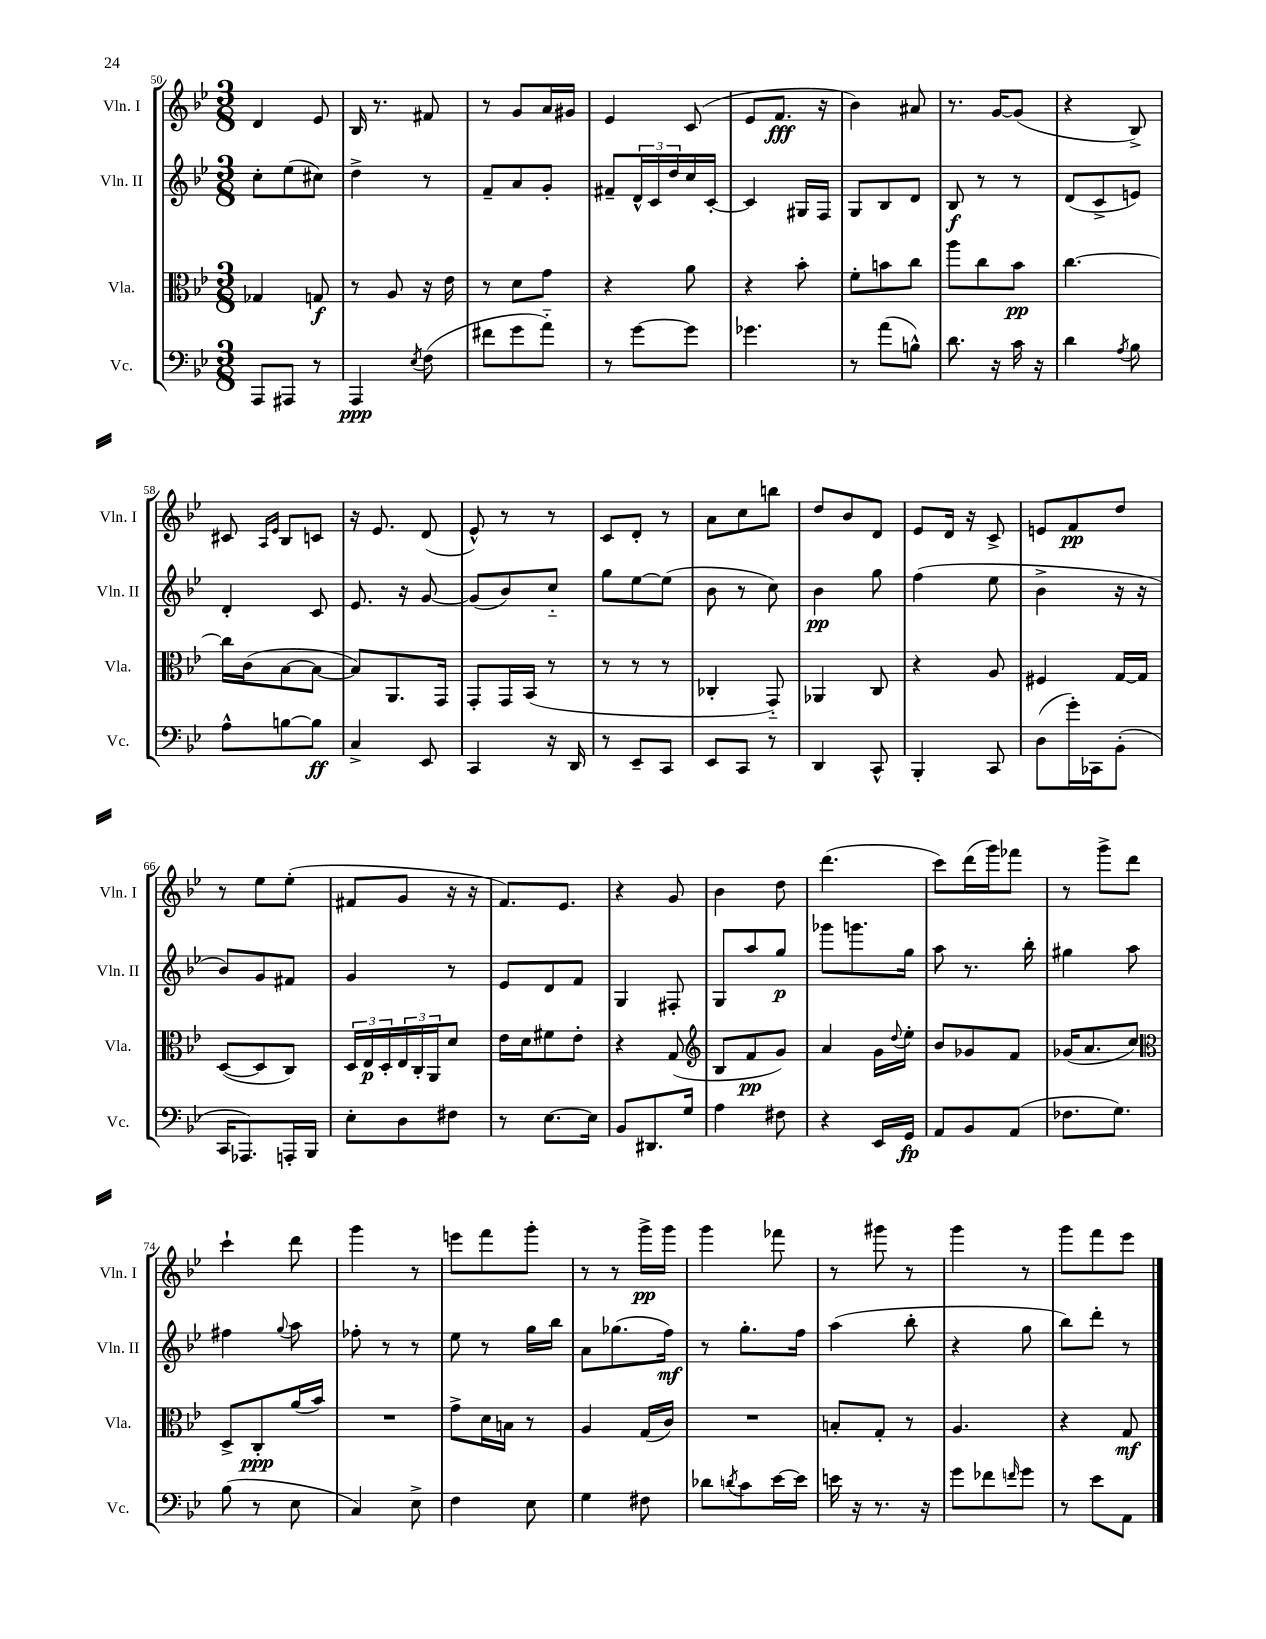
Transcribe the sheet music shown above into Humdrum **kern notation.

**kern	**dynam	**kern	**dynam	**kern	**dynam	**kern	**dynam
*part4	*part4	*part3	*part3	*part2	*part2	*part1	*part1
*staff4	*staff4	*staff3	*staff3	*staff2	*staff2	*staff1	*staff1
*I"Vc.	*	*I"Vla.	*	*I"Vln. II	*	*I"Vln. I	*
*I'Vc.	*	*I'Vla.	*	*I'Vln. II	*	*I'Vln. I	*
*clefF4	*	*clefC3	*	*clefG2	*	*clefG2	*
*k[b-e-]	*	*k[b-e-]	*	*k[b-e-]	*	*k[b-e-]	*
*M3/8	*	*M3/8	*	*M3/8	*	*M3/8	*
=50	=50	=50	=50	=50	=50	=50	=50
8AAA/L	.	4G-X/	.	8cc'\L	.	4d/	.
8AAA#X/J	.	.	.	(8ee-\	.	.	.
8r	.	8Gn/	f	8cc#X\J)	.	8e-/	.
=51	=51	=51	=51	=51	=51	=51	=51
4AAA/	ppp	8r	.	4dd^\	.	16B-/	.
.	.	.	.	.	.	8.r	.
.	.	8A/	.	.	.	.	.
8qE-/	.	.	.	.	.	.	.
(8F\	.	16r	.	8r	.	8f#X/	.
.	.	16e-\	.	.	.	.	.
=52	=52	=52	=52	=52	=52	=52	=52
8f#X\L	.	8r	.	8f~/L	.	8r	.
8g\	.	8d\L	.	8a/	.	8g/L	.
8a\J)	.	8g\J	.	8g'/J	.	16a/L	.
.	.	.	.	.	.	16g#X/JJ	.
=53	=53	=53	=53	=53	=53	=53	=53
8r	.	4r	.	8f#X~/L	.	4e-/	.
[8g\L	.	.	.	24d^^/L	.	.	.
.	.	.	.	24c/	.	.	.
.	.	.	.	24dd/	.	.	.
8g\J]	.	8a\	.	16cc/	.	(8c/	.
.	.	.	.	[16c'/JJ	.	.	.
=54	=54	=54	=54	=54	=54	=54	=54
4.g-X\	.	4r	.	4c/]	.	8e-/L	.
.	.	.	.	.	.	8.f/J	fff
.	.	8b-'\	.	16G#X/LL	.	.	.
.	.	.	.	16F/JJ	.	16r	.
=55	=55	=55	=55	=55	=55	=55	=55
8r	.	8f'\L	.	8G/L	.	4b-\)	.
(8a\L	.	8bn\	.	8B-/	.	.	.
8Bn^^\J)	.	8cc\J	.	8d/J	.	8a#X/	.
=56	=56	=56	=56	=56	=56	=56	=56
8.d\	.	8aa\L	.	8B-/	f	8.r	.
.	.	8cc\	.	8r	.	.	.
16r	.	.	.	.	.	[16g/KL	.
16c\	.	8b-\J	pp	8r	.	(8g/J]	.
16r	.	.	.	.	.	.	.
=57	=57	=57	=57	=57	=57	=57	=57
4d\	.	[4.cc\	.	(8d/L	.	4r	.
.	.	.	.	8c^/	.	.	.
8qA/	.	.	.	.	.	.	.
8B-\	.	.	.	8en/J)	.	8B-^/)	.
!!LO:LB:g=z
=58	=58	=58	=58	=58	=58	=58	=58
8A^^\L	.	16cc\LL]	.	4d'/	.	8c#X/	.
.	.	(16c\J	.	.	.	.	.
.	.	.	.	.	.	16qqA/LL	.
.	.	.	.	.	.	16qqe-/JJ	.
[8Bn\	.	[8B-\	.	.	.	8B-/L	.
8B\J]	ff	8B-\J_	.	8c/	.	8cn/J	.
=59	=59	=59	=59	=59	=59	=59	=59
4C^/	.	8B-/L])	.	8.e-/	.	16r	.
.	.	.	.	.	.	8.e-/	.
.	.	8.AA/	.	.	.	.	.
.	.	.	.	16r	.	.	.
8EE-/	.	.	.	[8g/	.	(8d/	.
.	.	16GG/Jk	.	.	.	.	.
=60	=60	=60	=60	=60	=60	=60	=60
4CC/	.	8GG'/L	.	(8g/L]	.	8e-^^/)	.
.	.	16GG/L	.	8b-/)	.	8r	.
.	.	(16BB-/JJ	.	.	.	.	.
16r	.	8r	.	8cc/J	.	8r	.
16DD/	.	.	.	.	.	.	.
=61	=61	=61	=61	=61	=61	=61	=61
8r	.	8r	.	8gg\L	.	8c/L	.
8EE-~/L	.	8r	.	[8ee-\	.	8d'/J	.
8CC/J	.	8r	.	(8ee-\J]	.	8r	.
=62	=62	=62	=62	=62	=62	=62	=62
8EE-/L	.	4C-X'/	.	8b-\	.	8a\L	.
8CC/J	.	.	.	8r	.	8cc\	.
8r	.	8GG/)	.	8cc\)	.	8bbn\J	.
=63	=63	=63	=63	=63	=63	=63	=63
4DD/	.	4AA-X/	.	4b-\	pp	8dd/L	.
.	.	.	.	.	.	8b-/	.
8CC^^/	.	8C/	.	8gg\	.	8d/J	.
=64	=64	=64	=64	=64	=64	=64	=64
4BBB-'/	.	4r	.	(4ff\	.	8e-/L	.
.	.	.	.	.	.	16d/Jk	.
.	.	.	.	.	.	16r	.
8CC/	.	8A/	.	8ee-\	.	8c^/	.
=65	=65	=65	=65	=65	=65	=65	=65
(8D\L	.	4F#X/	.	4b-^\	.	8en/L	.
16g'\L)	.	.	.	.	.	8f/	pp
16CC-X\J	.	.	.	.	.	.	.
(8BB-'\J	.	[16G/LL	.	16r	.	8dd/J	.
.	.	16G/JJ]	.	16r	.	.	.
!!LO:LB:g=z
=66	=66	=66	=66	=66	=66	=66	=66
16CC/KL	.	([8D/L	.	8b-/L)	.	8r	.
8.AAA-X/)	.	.	.	.	.	.	.
.	.	8D/]	.	8g/	.	8ee-\L	.
16AAAn'/L	.	8C/J)	.	8f#X/J	.	(8ee-'\J	.
16BBB-/JJ	.	.	.	.	.	.	.
=67	=67	=67	=67	=67	=67	=67	=67
8E-'\L	.	24D/LL	.	4g/	.	8f#X/L	.
.	.	24E-/	p	.	.	.	.
.	.	24D'/	.	.	.	.	.
8D\	.	24E-/	.	.	.	8g/J	.
.	.	24C'/	.	.	.	.	.
.	.	24AA/J	.	.	.	.	.
8F#X\J	.	8d/J	.	8r	.	16r	.
.	.	.	.	.	.	16r	.
=68	=68	=68	=68	=68	=68	=68	=68
8r	.	16e-\LL	.	8e-/L	.	8.f/L)	.
.	.	16d\J	.	.	.	.	.
[8.E-\L	.	8f#X\	.	8d/	.	.	.
.	.	.	.	.	.	8.e-/J	.
.	.	8e-'\J	.	8f/J	.	.	.
16E-\Jk]	.	.	.	.	.	.	.
=69	=69	=69	=69	=69	=69	=69	=69
8BB-/L	.	4r	.	4G/	.	4r	.
8.DD#X/	.	.	.	.	.	.	.
.	.	(8G/	.	8F#X'/	.	8g/	.
16G/Jk	.	.	.	.	.	.	.
=70	=70	=70	=70	=70	=70	=70	=70
*	*	*clefG2	*	*	*	*	*
4A\	.	8B-/L	.	8G/L	.	4b-\	.
.	.	8f/	pp	8aa/	.	.	.
8F#X\	.	8g/J)	.	8gg/J	p	8dd\	.
=71	=71	=71	=71	=71	=71	=71	=71
4r	.	4a/	.	8ggg-X\L	.	(4.ddd\	.
.	.	.	.	8.gggn\	.	.	.
16EE-/LL	.	16g\LL	.	.	.	.	.
.	.	8qqdd/	.	.	.	.	.
16GG/JJ	fp	16ee-'\JJ	.	16gg\Jk	.	.	.
=72	=72	=72	=72	=72	=72	=72	=72
8AA/L	.	8b-/L	.	8aa\	.	8ccc\L)	.
8BB-/	.	8g-X/	.	8.r	.	(16ddd\L	.
.	.	.	.	.	.	16ggg\J)	.
(8AA/J	.	8f/J	.	.	.	8fff-X\J	.
.	.	.	.	16bb-'\	.	.	.
=73	=73	=73	=73	=73	=73	=73	=73
8.F-X\L	.	(16g-X/KL	.	4gg#X\	.	8r	.
.	.	8.a/	.	.	.	.	.
.	.	.	.	.	.	8ggg^\L	.
8.G\J)	.	.	.	.	.	.	.
.	.	8cc/J)	.	8aa\	.	8ddd\J	.
!!LO:LB:g=z
=74	=74	=74	=74	=74	=74	=74	=74
*	*	*clefC3	*	*	*	*	*
(8B-\	.	8D^/L	.	4ff#X\	.	4ccc`\	.
8r	.	8C'/	ppp	.	.	.	.
.	.	.	.	8qqgg/	.	.	.
8E-\	.	(16a/L	.	8aa\	.	8ddd\	.
.	.	16b-/JJ)	.	.	.	.	.
=75	=75	=75	=75	=75	=75	=75	=75
4C/)	.	4.r	.	8ff-X'\	.	4ggg\	.
.	.	.	.	8r	.	.	.
8E-^\	.	.	.	8r	.	8r	.
=76	=76	=76	=76	=76	=76	=76	=76
4F\	.	8g^\L	.	8ee-\	.	8eeen\L	.
.	.	16d\L	.	8r	.	8fff\	.
.	.	16Bn\JJ	.	.	.	.	.
8E-\	.	8r	.	16gg\LL	.	8ggg'\J	.
.	.	.	.	16bb-\JJ	.	.	.
=77	=77	=77	=77	=77	=77	=77	=77
4G\	.	4A/	.	8a\L	.	8r	.
.	.	.	.	(8.gg-X\	.	8r	.
8F#X\	.	(16G/LL	.	.	.	16ggg^\LL	pp
.	.	16c/JJ)	.	16ff\Jk)	mf	16ggg\JJ	.
=78	=78	=78	=78	=78	=78	=78	=78
8d-X\L	.	4.r	.	8r	.	4ggg\	.
8qdn/	.	.	.	.	.	.	.
8c\	.	.	.	8.gg'\L	.	.	.
[16e-\L	.	.	.	.	.	8fff-X\	.
16e-\JJ]	.	.	.	16ff\Jk	.	.	.
=79	=79	=79	=79	=79	=79	=79	=79
16en\	.	8Bn'/L	.	(4aa\	.	8r	.
16r	.	.	.	.	.	.	.
8.r	.	8G'/J	.	.	.	8ggg#X\	.
.	.	8r	.	8bb-'\	.	8r	.
16r	.	.	.	.	.	.	.
=80	=80	=80	=80	=80	=80	=80	=80
8g\L	.	4.A/	.	4r	.	4ggg\	.
8f-X\	.	.	.	.	.	.	.
16qqfn/	.	.	.	.	.	.	.
8g\J	.	.	.	8gg\	.	8r	.
=81	=81	=81	=81	=81	=81	=81	=81
8r	.	4r	.	8bb-\L)	.	8ggg\L	.
8e-\L	.	.	.	8ddd'\J	.	8fff\	.
8AA\J	.	8G/	mf	8r	.	8eee-\J	.
==	==	==	==	==	==	==	==
*-	*-	*-	*-	*-	*-	*-	*-
